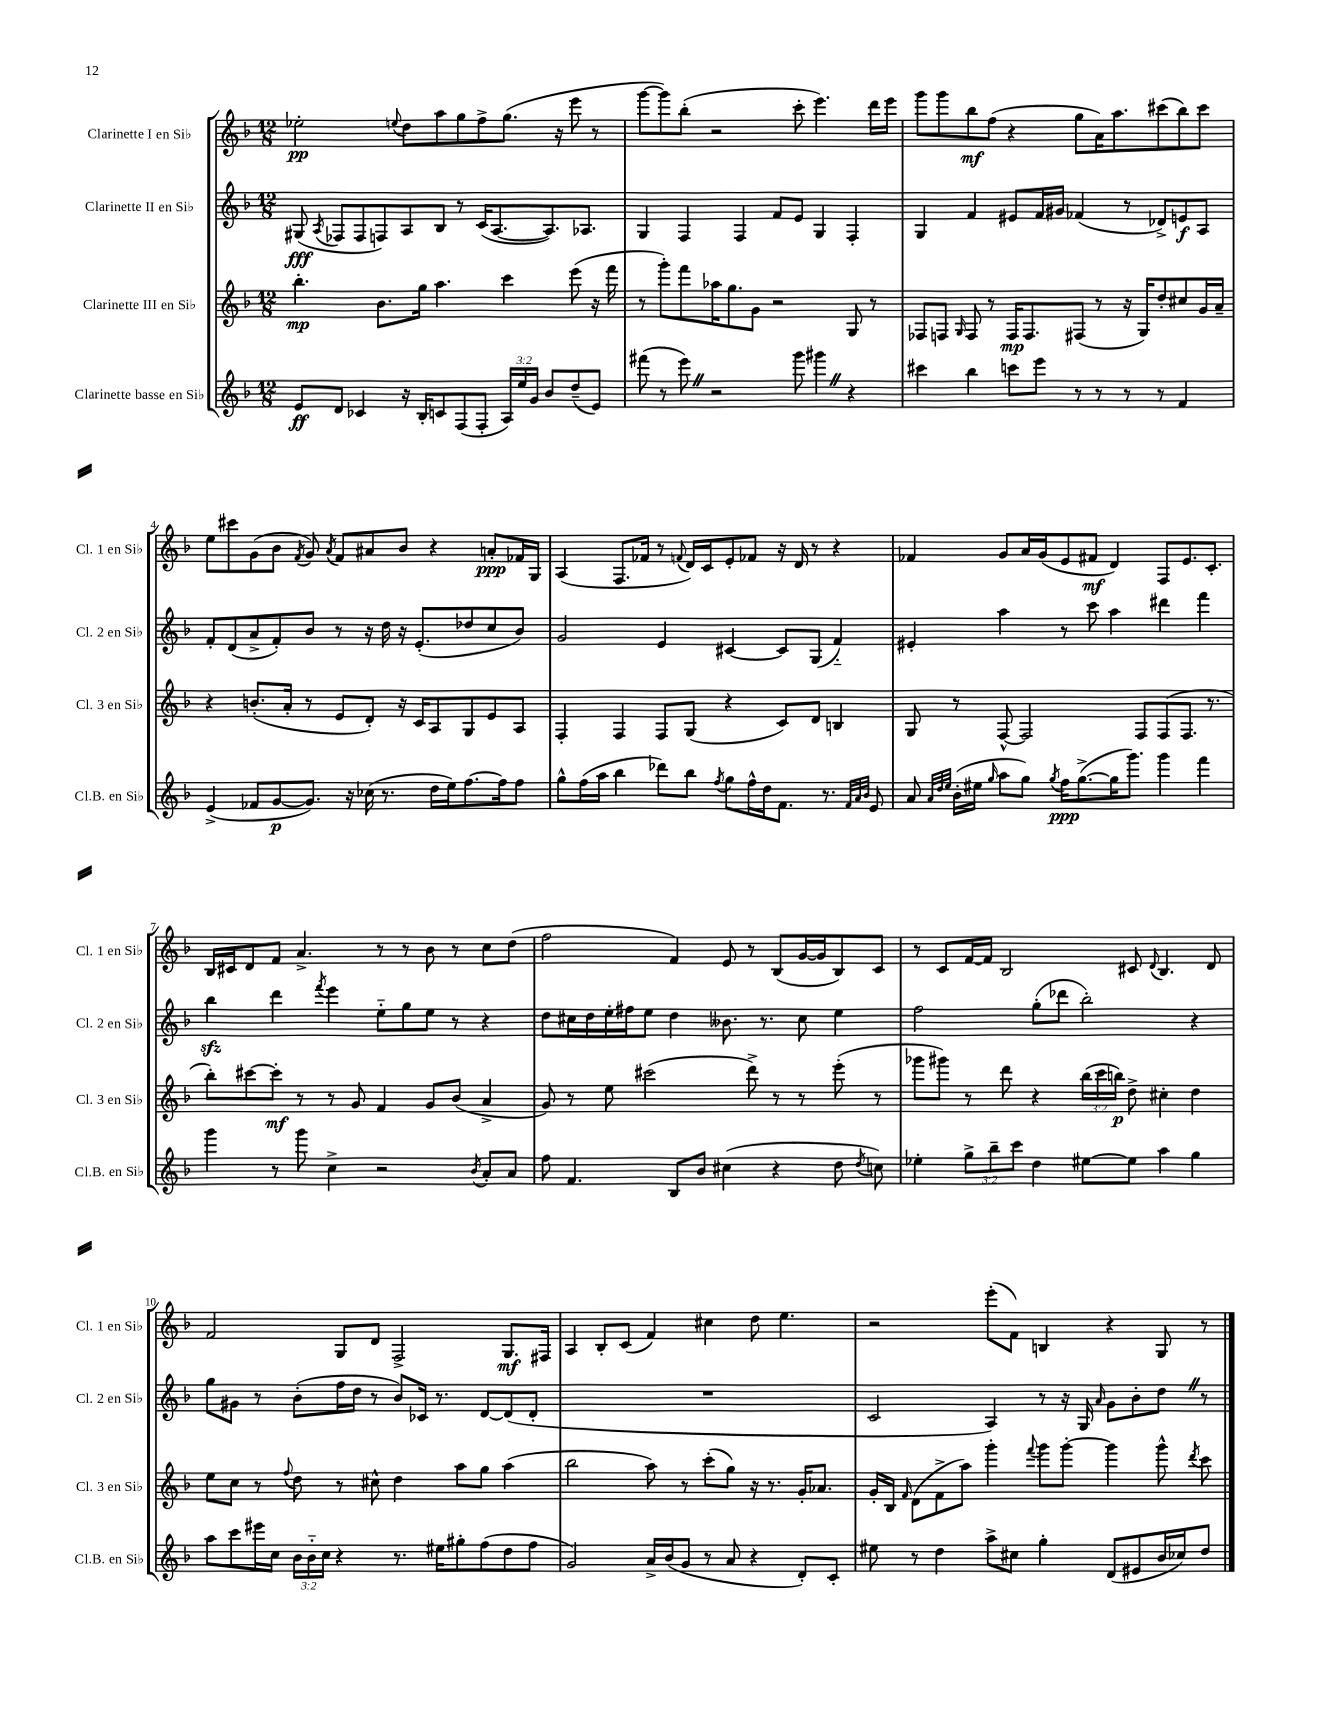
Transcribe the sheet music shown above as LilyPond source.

<<
\new StaffGroup <<
\new Staff = "s0" \with { instrumentName = "Clarinette I en Sib" shortInstrumentName = "Cl. 1 en Sib" } {
    \clef treble \key f \major \numericTimeSignature \time 12/8
    \autoBeamOff ees''2-.\pp \appoggiatura { e''8 } d''8[ a''8 g''8 f''8-> g''8.]( r16 e'''8 r8 |
    g'''8[~ g'''8) bes''8]-.( r2 c'''8-. e'''4.) d'''16[ e'''16] |
    g'''8[ g'''8 bes''8\mf f''8]( r4 g''8[ a'16) a''8. cis'''8( bes''8) cis'''8] |
    e''8[ cis'''8 g'8( bes'8] \acciaccatura { f'8 } g'8) \acciaccatura { a'8 } f'8[ ais'8 bes'8] r4 a'8[-.\ppp fes'16 g16] |
    a4( f8.[ fes'16] r8 \appoggiatura { f'8 } d'16[) c'16 e'8-. fes'8] r16 d'16 r8 r4 |
    fes'4 g'8[ a'16 g'16( e'8 fis'8]\mf d'4) f8[ e'8. c'8.]-. |
    bes16[ cis'16 d'8 f'8] a'4.-> r8 r8 bes'8 r8 c''8[ d''8]( |
    f''2 f'4) e'8 r8 bes8[( g'16~ g'16 bes8) c'8] |
    r8 c'8[ f'16~ f'16] bes2 cis'8 \appoggiatura { d'8 } bes4. d'8 |
    f'2 g8[ d'8] f2-> g8.[\mf fis16] |
    a4 bes8[-. c'8]( f'4) cis''4 d''8 e''4. |
    r2 e'''8[-.( f'8]) b4 r4 g8 r8 \bar "|." |
}
\new Staff = "s1" \with { instrumentName = "Clarinette II en Sib" shortInstrumentName = "Cl. 2 en Sib" } {
    \clef treble \key f \major \numericTimeSignature \time 12/8
    \autoBeamOff gis8\fff( \acciaccatura { a8 } fes8[ fes8 f8) a8 bes8] r8 c'16[( a8.~ a8.) aes8.] |
    g4 f4 f4 f'8[ e'8] g4 f4-. |
    g4 f'4 eis'8[ f'16 gis'16] fes'4( r8 des'8[->) e'8\f a8] |
    f'8[-. d'8( a'8-> f'8-.) bes'8] r8 r16 d''16 r16 e'8.[-.( des''8 c''8 bes'8]) |
    g'2 e'4 cis'4~ cis'8[ g8]( f'4-_) |
    eis'4-. a''4 r8 c'''8 a''4 dis'''4 f'''4 |
    bes''4\sfz d'''4 \acciaccatura { f'''8 } e'''4 e''8[-_ g''8 e''8] r8 r4 |
    d''8[ cis''16 d''16 e''16-. fis''16 e''8] d''4 beses'8. r8. cis''8 e''4 |
    f''2 g''8[-.( des'''8] bes''2-.) r4 |
    g''8[ gis'8] r8 bes'8[-.( f''16 d''16] r8 bes'8[) ces'16] r8. d'8[~ d'8( d'8]-. |
    R1. |
    c'2 a4) r8 r16 g16 \grace { a'16 } g'8[ bes'8-. d''8] \once \override BreathingSign.text = \markup { \musicglyph "scripts.caesura.straight" } \breathe r8 \bar "|." |
}
\new Staff = "s2" \with { instrumentName = "Clarinette III en Sib" shortInstrumentName = "Cl. 3 en Sib" } {
    \clef treble \key f \major \numericTimeSignature \time 12/8 \override Staff.TupletNumber.text = #tuplet-number::calc-fraction-text
    \autoBeamOff bes''4.-.\mp bes'8.[ g''16] a''4. c'''4 e'''8( r16 f'''16 |
    r8 g'''8[-.) f'''8 aes''16 g''8. g'8] r2 g8 r8 |
    fes8[ f8] \grace { g16 } f8 r8 f16[\mp f8. fis8]( r8 r16 g16[) d''8-. cis''8 g'16 a'16]-- |
    r4 b'8.[-.( a'16]-. r8 e'8[ d'8]-.) r16 c'16[ a8 g8 e'8 a8] |
    f4-. f4 f8[ g8]( r4 c'8[) d'8] b4 |
    g8 r8 f8~-^ f2 f8[ f8( f8.] r8. |
    bes''8[-.) cis'''8~ cis'''8]-.\mf r8 r8 g'8 f'4 g'8[ bes'8]( a'4-> |
    g'8) r8 e''8 cis'''2( d'''8->) r8 r8 e'''8-.( r8 |
    ges'''8[ gis'''8]) r8 d'''8 r4 \tuplet 3/2 { bes''16[( c'''16 b''16]\p) } d''8-> cis''4-. d''4 |
    e''8[ c''8] r8 \appoggiatura { f''8 } d''8 r8 cis''8-^ d''4 a''8[ g''8] a''4( |
    bes''2 a''8) r8 c'''8[-.( g''8]) r16 r8. g'16[-. aes'8.] |
    g'16[-. bes16] \grace { f'16 } d'8[( f'8-> a''8]) g'''4-. \appoggiatura { f'''8 } g'''8[ g'''8]~-. g'''4 g'''8-^ \acciaccatura { d'''8 } c'''8 \bar "|." |
}
\new Staff = "s3" \with { instrumentName = "Clarinette basse en Sib" shortInstrumentName = "Cl.B. en Sib" } {
    \clef treble \key f \major \numericTimeSignature \time 12/8 \override Staff.TupletNumber.text = #tuplet-number::calc-fraction-text
    \autoBeamOff e'8[\ff d'8] ces'4 r16 bes16[-. c'8 f8( f8]-. \tuplet 3/2 { a16[) e''16 g'16] } bes'8[ d''8--( e'8]) |
    fis'''8( r8 e'''8) \once \override BreathingSign.text = \markup { \musicglyph "scripts.caesura.straight" } \breathe r2 g'''8 gis'''4 \once \override BreathingSign.text = \markup { \musicglyph "scripts.caesura.straight" } \breathe r4 |
    cis'''4 bes''4 c'''8[ e'''8] r8 r8 r8 r8 f'4 |
    e'4->( fes'8[ g'8~\p g'8.]) r16 ces''16( r8. d''16[ e''16) f''8.~ f''16 f''8] |
    g''8[-^ f''16( a''16] bes''4 des'''8[) bes''8] \acciaccatura { f''8 } g''8[ f''16-^ d''16 f'8.] r8. \grace { f'32[ a'32 bes'32] } e'8 |
    a'8 \grace { a'32[ d''32 e''32] } bes'16[-.( eis''16] \grace { g''16 } a''8[ g''8]) \acciaccatura { g''8 } f''16[\ppp g''8.~->( g''16 g'''8.]) g'''4 f'''4 |
    g'''4 r8 g'''8 c''4-> r2 \acciaccatura { bes'8 } a'8[-. a'8] |
    f''8 f'4. bes8[ bes'8] cis''4( r4 d''8 \acciaccatura { d''8 } c''8) |
    ees''4-. \tuplet 3/2 { g''8[-> bes''8-- c'''8] } d''4 eis''8[~ eis''8] a''4 g''4 |
    a''8[ c'''8 eis'''16 c''16] \tuplet 3/2 { bes'16[ bes'16-_ c''16] } r4 r8. eis''16[ gis''8-. f''8( d''8 f''8] |
    g'2) a'16[-> bes'16( g'8] r8 a'8 r4 d'8[-.) c'8]-. |
    eis''8 r8 d''4 a''8[-> cis''8] g''4-. d'8[( eis'8 bes'16 ces''16) d''8] \bar "|." |
}
>>
>>
